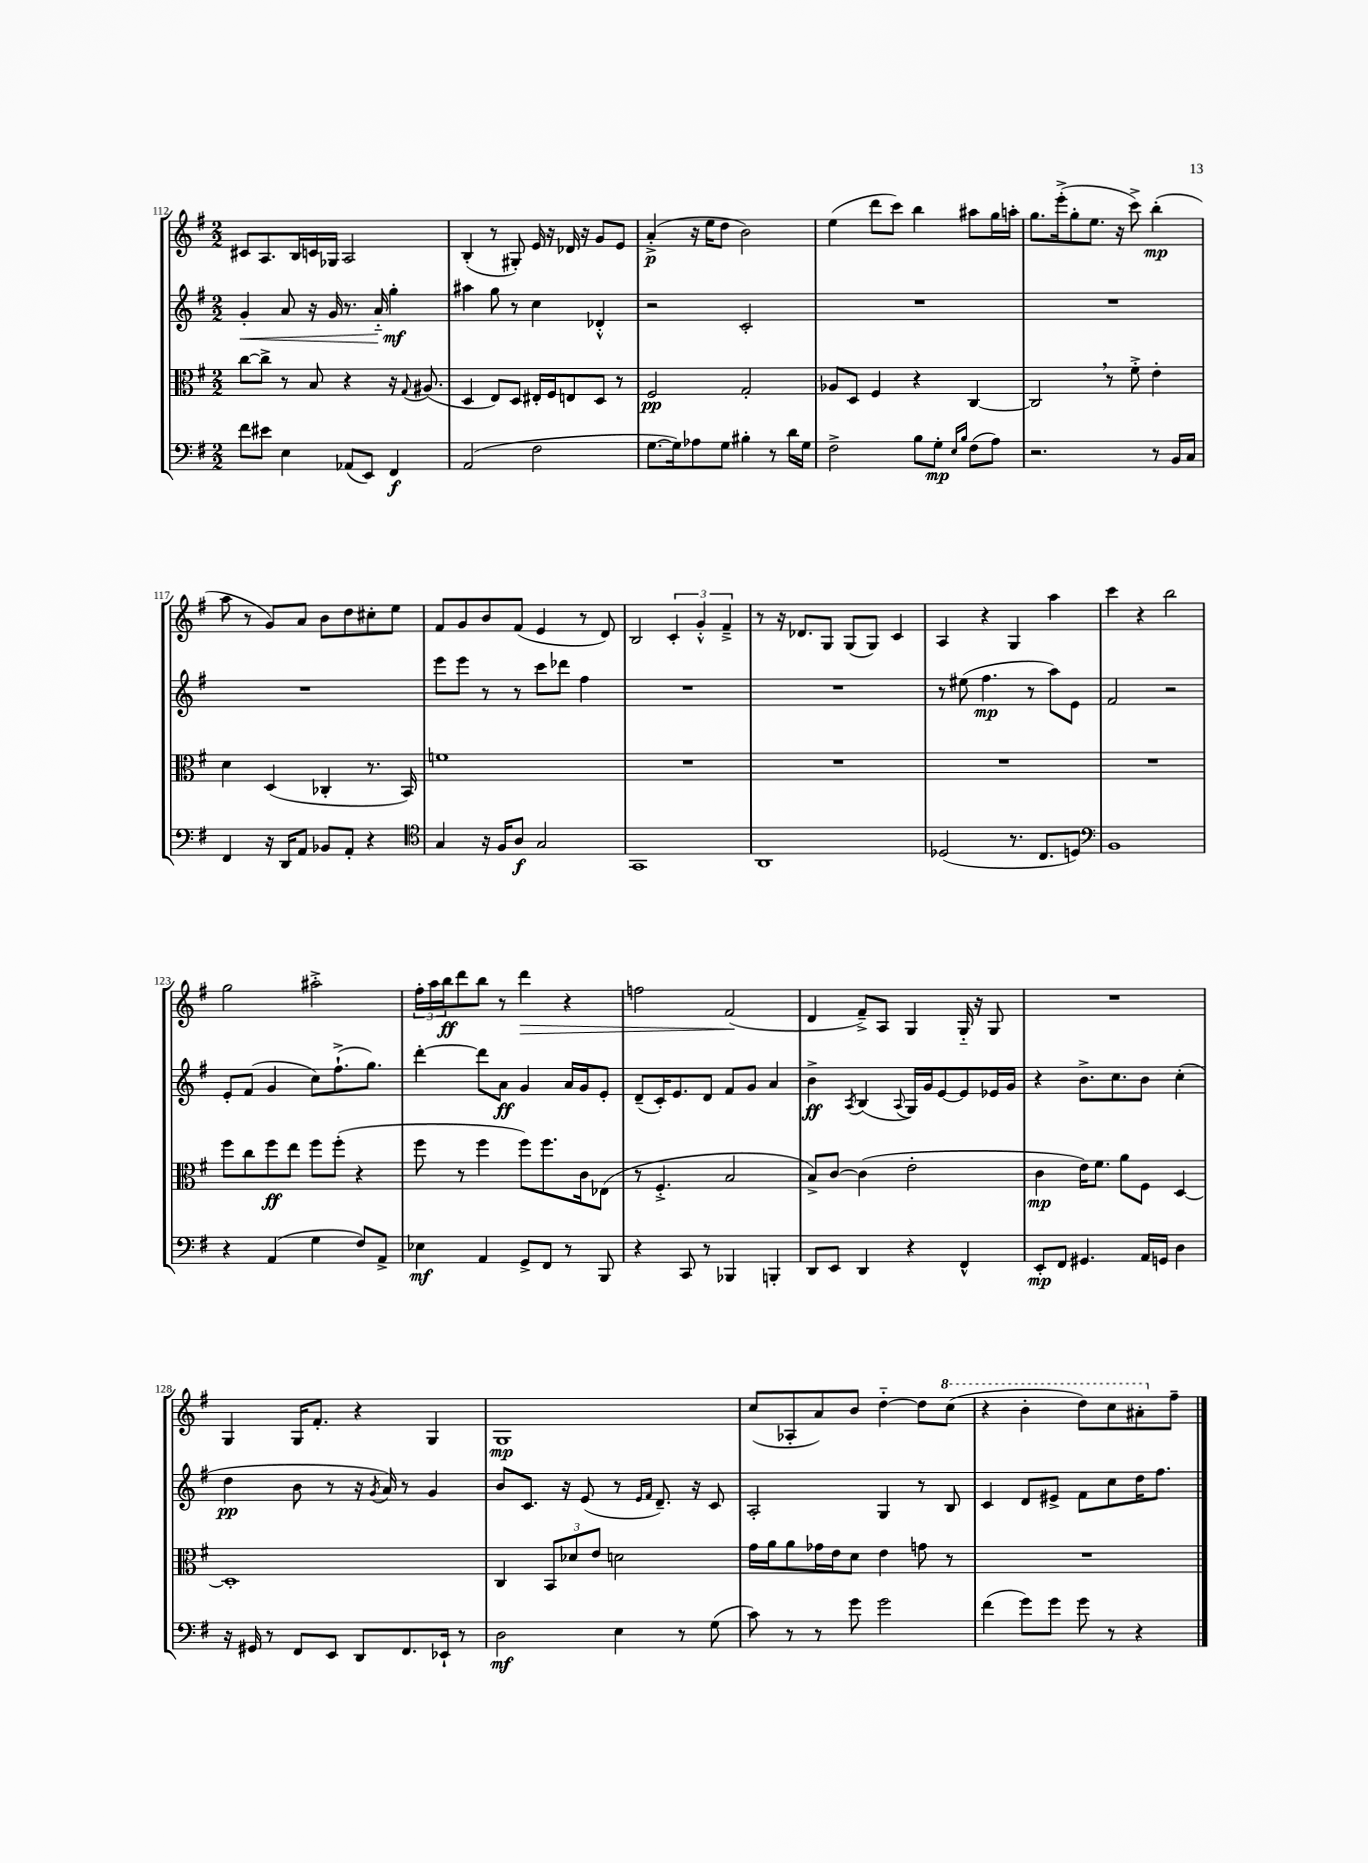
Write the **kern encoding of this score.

**kern	**kern	**kern	**kern
*staff4	*staff3	*staff2	*staff1
*clefF4	*clefC3	*clefG2	*clefG2
*k[f#]	*k[f#]	*k[f#]	*k[f#]
*M2/2	*M2/2	*M2/2	*M2/2
8f#\L	[8cc\L	4g'/	8c#/L
8e#\J	8cc^\]J	.	8.A/
4E\	8r	8a/	.
.	.	.	16B/L
.	8B/	16r	16c/
.	.	16g/	16G-/JJ
(8AA-/L	4r	8.r	2A/
8EE/J)	.	.	.
.	.	16a'~/	.
4FF#/	16r	4gg'\	.
.	8qqG/	.	.
.	(8.A#/	.	.
=	=	=	=
(2AA/	4D/	4aa#\	(4B'/
.	8E/L)	8gg\	8r
.	8D/J	8r	8G#'/)
2F#\	16E#'/LL	4cc\	16e/
.	16F#/J	.	16r
.	8E/	.	16d-/
.	.	.	16r
.	8D/J	4d-'^^/	8g/L
.	8r	.	8e/J
=	=	=	=
[8.G\L	2F#/	2r	(4a'^/
16G\]k)	.	.	.
8A-\	.	.	16r
.	.	.	16ee\LK
8G\J	.	.	8dd\J
4B#'\	2G'/	2c'/	2b\)
8r	.	.	.
16d\LL	.	.	.
16G\JJ	.	.	.
=	=	=	=
2F#^\	8A-/L	1r	(4ee\
.	8D/J	.	.
.	4F#/	.	8ddd\L
.	.	.	8ccc\J)
8B\L	4r	.	4bb\
8G'\J	.	.	.
16qqE/LL	.	.	.
16qqB/JJ	.	.	.
(8F#\L	[4C/	.	8aa#\L
8A\J)	.	.	16gg\L
.	.	.	16aa'\JJ
=	=	=	=
2.r	2C/]	1r	8.gg\L
.	.	.	(16eee'^\k
.	.	.	8gg'\
.	.	.	8.ee\J
.	8r	.	.
.	.	.	16r
.	8f#'^\	.	8ccc^\)
8r	4e'\	.	(4bb'\
16BB/LL	.	.	.
16C/JJ	.	.	.
=	=	=	=
4FF#/	4d\	1r	8aa\
.	.	.	8r
16r	(4D/	.	8g/L)
16DD/LK	.	.	.
8AA/J	.	.	8a/J
8BB-/L	4C-'/	.	8b\L
8AA'/J	.	.	8dd\
4r	8.r	.	8cc#'\
.	.	.	8ee\J
.	16BB/)	.	.
=	=	=	=
*clefC4	*	*	*
4G/	1f	8eee\L	8f#/L
.	.	8eee\J	8g/
16r	.	8r	8b/
16F#/LK	.	.	.
8A/J	.	8r	(8f#/J
2G/	.	8ccc\L	4e/
.	.	8ddd-\J	.
.	.	4ff#\	8r
.	.	.	8d/)
=	=	=	=
1GG	1r	1r	2B/
.	.	.	6c'/
.	.	.	6g'^^/
.	.	.	6f#~^/
=	=	=	=
1AA	1r	1r	8r
.	.	.	16r
.	.	.	8.d-/L
.	.	.	8G/J
.	.	.	(8G/L
.	.	.	8G/J)
.	.	.	4c/
=	=	=	=
(2D-/	1r	8r	4A/
.	.	(8ee#\	.
.	.	4.ff#\	4r
8.r	.	.	4G/
.	.	8r	.
8.C/L	.	.	.
.	.	8aa\L)	4aa\
8D/J)	.	8e\J	.
=	=	=	=
*clefF4	*	*	*
1BB	1r	2f#/	4ccc\
.	.	.	4r
.	.	2r	2bb\
=	=	=	=
4r	8ff#\L	8e'/L	2gg\
.	8cc\	(8f#/J	.
(4AA/	8ff#\	4g/	.
.	8ee\J	.	.
4G\	8ff#\L	8cc\L)	2aa#'^\
.	(8ff#'\J	(8.ff#`^\	.
8F#/L)	4r	.	.
.	.	8.gg\J)	.
8AA^/J	.	.	.
=	=	=	=
4E-\	8ff#\	[4ddd'\	24ff#'\LL
.	.	.	24aa\
.	.	.	24bb\J
.	8r	.	8ddd\
4AA/	4ff#\	8ddd\]L	8bb\J
.	.	8a\J	8r
8GG^/L	8ff#\L)	4g/	4ddd\
8FF#/J	8.ff#\	.	.
8r	.	16a/LL	4r
.	16c\k	16g/J	.
8BBB/	(8E-\J	8e'/J	.
=	=	=	=
4r	8r	(8d~/L	2ff\
.	4.F#'^/	16c'/K)	.
.	.	8.e/	.
8CC/	.	.	.
8r	.	8d/J	.
4BBB-/	2B/	8f#/L	(2f#/
.	.	8g/J	.
4BBB'/	.	4a/	.
=	=	=	=
8DD/L	8B^/L)	4b^\	4d/
8EE/J	[8c/J	.	.
.	.	8qA/	.
4DD/	(4c\]	(4B/	8f#~^/L)
.	.	.	8A/J
.	.	8qqA/	.
4r	2e'\	16G/LL)	4G/
.	.	16g/J	.
.	.	[8e/	.
4FF#^^/	.	8e/]	16G'~/
.	.	.	16r
.	.	16e-/L	8G/
.	.	16g/JJ	.
=	=	=	=
8EE'/L	4c\	4r	1r
8FF#/J	.	.	.
4.GG#/	16e\LK)	8.b^\L	.
.	8.f#\J	.	.
.	.	8.cc\	.
.	8a\L	.	.
16AA/LL	8F#\J	8b\J	.
16GG/JJ	.	.	.
4D\	[4D/	(4cc'\	.
=	=	=	=
16r	1D']	4dd\	4G/
16GG#/	.	.	.
8r	.	.	.
8FF#/L	.	8b\	16G/LK
.	.	.	8.f#'/J
8EE/J	.	8r	.
8DD/L	.	16r	4r
.	.	8qg/	.
.	.	16a/)	.
8.FF#/	.	8r	.
.	.	4g/	4G/
16EE-`/Jk	.	.	.
8r	.	.	.
=	=	=	=
2D\	4C/	8b/L	1G
.	.	8.c/J	.
.	12BB/L	.	.
.	.	16r	.
.	12d-/	.	.
.	.	(8e/	.
.	12e/J	.	.
4E\	2d\	8r	.
.	.	16qqe/LL	.
.	.	16qqf#/JJ	.
.	.	8.d~/)	.
8r	.	.	.
.	.	16r	.
(8G\	.	8c/	.
=	=	=	=
8c\)	16g\LL	2A'/	(8cc/L
.	16a\J	.	.
8r	8a\	.	8A-'/
8r	16g-\L	.	8a/)
.	16e\J	.	.
8g\	8d\J	.	8b/J
2g\	4e\	4G/	[4dd'~\
.	8g\	8r	8dd\]L
.	8r	8B/	(8ccc\J
=	=	=	=
(4f#\	1r	4c/	4r
8g\L)	.	8d/L	4bb'\
8g\J	.	8e#^/J	.
8g\	.	8f#\L	8ddd\L)
8r	.	8cc\	8ccc\
4r	.	16dd\K	8aa#'\
.	.	8.ff#\J	.
.	.	.	8ff#~\J
==	==	==	==
*-	*-	*-	*-
